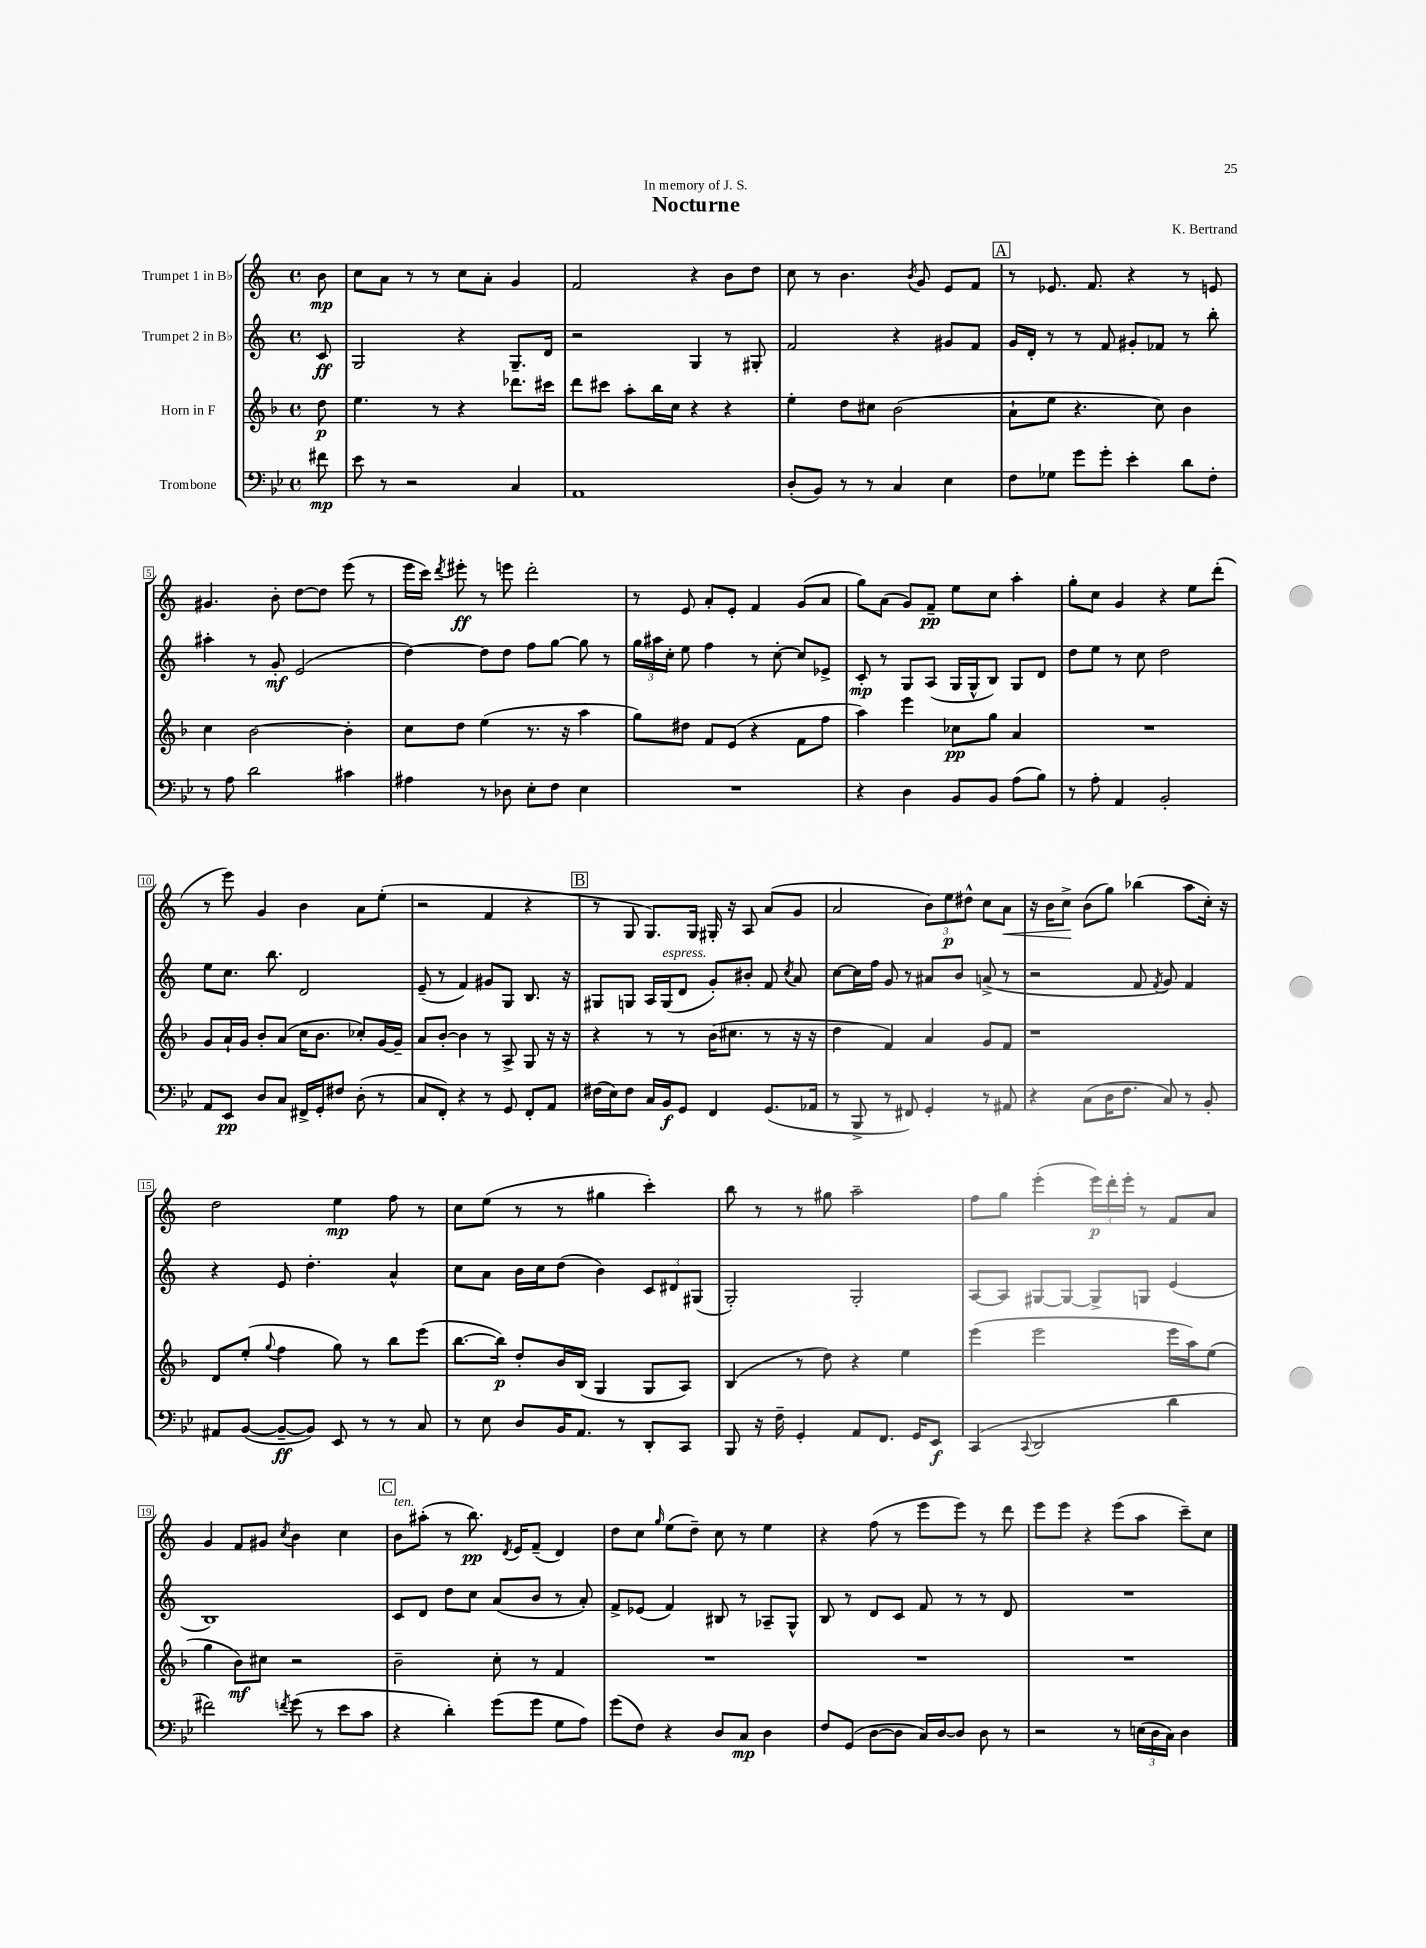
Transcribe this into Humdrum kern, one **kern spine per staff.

**kern	**dynam	**kern	**dynam	**kern	**dynam	**kern	**dynam
*part4	*part4	*part3	*part3	*part2	*part2	*part1	*part1
*staff4	*staff4	*staff3	*staff3	*staff2	*staff2	*staff1	*staff1
*I"Trombone	*	*I"Horn in F	*	*I"Trumpet 2 in B♭	*	*I"Trumpet 1 in B♭	*
*clefF4	*	*clefG2	*	*clefG2	*	*clefG2	*
*k[b-e-]	*	*k[b-]	*	*k[]	*	*k[]	*
*M4/4	*	*M4/4	*	*M4/4	*	*M4/4	*
*met(c)	*	*met(c)	*	*met(c)	*	*met(c)	*
=	=	=	=	=	=	=	=
8f#X\	mp	8dd\	p	8c/	ff	8b\	mp
=1	=1	=1	=1	=1	=1	=1	=1
8e-\	.	4.ee\	.	2G/	.	8cc\L	.
8r	.	.	.	.	.	8a\J	.
2r	.	.	.	.	.	8r	.
.	.	8r	.	.	.	8r	.
.	.	4r	.	4r	.	8cc\L	.
.	.	.	.	.	.	8a'\J	.
4C/	.	8.ddd-X\L	.	8.G~/L	.	4g/	.
.	.	16ccc#X\Jk	.	16d/Jk	.	.	.
=2	=2	=2	=2	=2	=2	=2	=2
1AA	.	8ddd\L	.	2r	.	2f/	.
.	.	8ccc#X\J	.	.	.	.	.
.	.	8aa'\L	.	.	.	.	.
.	.	16bb-\L	.	.	.	.	.
.	.	16cc\JJ	.	.	.	.	.
.	.	4r	.	4G/	.	4r	.
.	.	4r	.	8r	.	8b\L	.
.	.	.	.	8G#X'/	.	8dd\J	.
=3	=3	=3	=3	=3	=3	=3	=3
(8D'/L	.	4ee'\	.	2f/	.	8cc\	.
8BB-/J)	.	.	.	.	.	8r	.
8r	.	8dd\L	.	.	.	4.b\	.
8r	.	8cc#X\J	.	.	.	.	.
4C/	.	(2b-\	.	4r	.	.	.
.	.	.	.	.	.	8qb/	.
.	.	.	.	.	.	8g/	.
4E-\	.	.	.	8g#X/L	.	8e/L	.
.	.	.	.	8f/J	.	8f/J	.
!!LO:REH:place=s1:t=A
=4	=4	=4	=4	=4	=4	=4	=4
8F\L	.	8a`\L	.	16g/LL	.	8r	.
.	.	.	.	16d'/JJ	.	.	.
8G-X\J	.	8ee\J	.	8r	.	8.e-X/	.
8g\L	.	4.r	.	8r	.	.	.
.	.	.	.	.	.	8.f/	.
8g'\J	.	.	.	8f/	.	.	.
4e-'\	.	.	.	8g#X'/L	.	4r	.
.	.	8cc\)	.	8f-X/J	.	.	.
8d\L	.	4b-\	.	8r	.	8r	.
8F'\J	.	.	.	8bb'\	.	8en/	.
!!LO:LB:g=z
=5	=5	=5	=5	=5	=5	=5	=5
8r	.	4cc\	.	4aa#X'\	.	4.g#X/	.
8A\	.	.	.	.	.	.	.
2d\	.	[2b-\	.	8r	.	.	.
.	.	.	.	8g'/	mf	8b'\	.
.	.	.	.	(2e/	.	[8dd\L	.
.	.	.	.	.	.	8dd\J]	.
4c#X\	.	4b-'\]	.	.	.	(8eee\	.
.	.	.	.	.	.	8r	.
=6	=6	=6	=6	=6	=6	=6	=6
4A#X\	.	8cc\L	.	[4dd\)	.	16eee\LL	.
.	.	.	.	.	.	16ccc\JJ)	.
.	.	.	.	.	.	8qddd/	.
.	.	8dd\J	.	.	.	8eee#X'\	ff
8r	.	(4ee\	.	8dd\L]	.	8r	.
8D-X\	.	.	.	8dd\J	.	8eeen\	.
8E-'\L	.	8.r	.	8ff\L	.	2ddd'\	.
8F\J	.	.	.	[8gg\J	.	.	.
.	.	16r	.	.	.	.	.
4E-\	.	4aa\	.	8gg\]	.	.	.
.	.	.	.	8r	.	.	.
=7	=7	=7	=7	=7	=7	=7	=7
1r	.	8gg\L)	.	24gg\LL	.	8r	.
.	.	.	.	24aa#X\	.	.	.
.	.	.	.	24cc'\JJ	.	.	.
.	.	8dd#X\J	.	8ee\	.	8e/	.
.	.	8f/L	.	4ff\	.	8a'/L	.
.	.	(8e/J	.	.	.	8e'/J	.
.	.	4r	.	8r	.	4f/	.
.	.	.	.	[8cc'\	.	.	.
.	.	8f\L	.	8cc/L]	.	(8g/L	.
.	.	8ff\J	.	8e-X^/J	.	8a/J	.
=8	=8	=8	=8	=8	=8	=8	=8
4r	.	4aa\)	.	8c'/	mp	8gg\L)	.
.	.	.	.	8r	.	(8a\J	.
4D\	.	4eee\	.	8G/L	.	8g/L)	.
.	.	.	.	(8A/J	.	8f~/J	pp
8BB-/L	.	8cc-X\L	pp	16G/LL	.	8ee\L	.
.	.	.	.	16G^^/J	.	.	.
8BB-/J	.	8gg\J	.	8B/J)	.	8cc\J	.
(8A\L	.	4a/	.	8G/L	.	4aa'\	.
8B-\J)	.	.	.	8d/J	.	.	.
=9	=9	=9	=9	=9	=9	=9	=9
8r	.	1r	.	8dd\L	.	8gg'\L	.
8A'\	.	.	.	8ee\J	.	8cc\J	.
4AA/	.	.	.	8r	.	4g/	.
.	.	.	.	8cc\	.	.	.
2BB-'/	.	.	.	2dd\	.	4r	.
.	.	.	.	.	.	8ee\L	.
.	.	.	.	.	.	(8ddd'\J	.
!!LO:LB:g=z
=10	=10	=10	=10	=10	=10	=10	=10
8AA/L	.	8g/L	.	8ee\L	.	8r	.
8EE-/J	pp	16a`/L	.	8.cc\J	.	8eee\)	.
.	.	16g/JJ	.	.	.	.	.
8D/L	.	8b-'/L	.	.	.	4g/	.
.	.	.	.	8.bb\	.	.	.
8C/J	.	(8a/J	.	.	.	.	.
16FF#X^/LL	.	16cc\KL	.	2d/	.	4b\	.
16GG'/J	.	8.b-\J	.	.	.	.	.
8F#X/J	.	.	.	.	.	.	.
(8D'\	.	8cc-X'/L)	.	.	.	8a\L	.
8r	.	[16g/L	.	.	.	(8ee'\J	.
.	.	16g~/JJ]	.	.	.	.	.
=11	=11	=11	=11	=11	=11	=11	=11
8C/L	.	8a/L	.	(8e~/	.	2r	.
8FF'/J)	.	[8b-'/J	.	8r	.	.	.
4r	.	4b-\]	.	4f/)	.	.	.
8r	.	8r	.	8g#X/L	.	4f/	.
8GG/	.	8A^/	.	8G/J	.	.	.
8FF'/L	.	8G/	.	8.B/	.	4r	.
8AA/J	.	16r	.	.	.	.	.
.	.	16r	.	16r	.	.	.
!!LO:REH:place=s1:t=B
=12	=12	=12	=12	=12	=12	=12	=12
(16F#X\LL	.	4r	.	8G#X/L	.	8r	.
16E-\J)	.	.	.	.	.	.	.
8F#\J	.	.	.	8Gn/J	.	8G/	.
16C/LL	.	8r	.	16A/LL	.	8.G/L)	.
!	!	!	!	!LO:TX:a:i:t=espress.	!	!	!
16BB-/J	f	.	.	(16G/J	.	.	.
8GG/J	.	8r	.	8d/J	.	.	.
.	.	.	.	.	.	16G/Jk	.
4FF/	.	(16b-\KL	.	8g'/L)	.	16G#X'/	.
.	.	8.cc#X\J	.	.	.	16r	.
.	.	.	.	8b#X'/J	.	8A/	.
(8.GG/L	.	8r	.	8f/	.	(8a/L	.
.	.	.	.	8qcc/	.	.	.
.	.	16r	.	8a/	.	8g/J	.
16AA-X/Jk	.	16r	.	.	.	.	.
=13	=13	=13	=13	=13	=13	=13	=13
8r	.	4dd\	.	[8cc\L	.	2a/	.
8BBB-^/	.	.	.	16cc\L]	.	.	.
.	.	.	.	16ff\JJ	.	.	.
8r	.	4f/)	.	8g/	.	.	.
8FF#X/)	.	.	.	8r	.	.	.
4GG'/	.	4a/	.	8a#X/L	.	12b\L)	.
.	.	.	.	.	.	12ee\	p
.	.	.	.	8b/J	.	.	.
.	.	.	.	.	.	12dd#X^^\J	.
8r	.	8g/L	.	(8an^/	.	8cc\L	.
!	!	!	!	!	!	!	!LO:HP:b
8AA#X/	.	8f/J	.	8r	.	8a\J	<
=14	=14	=14	=14	=14	=14	=14	=14
4r	.	1r	.	2r	.	16r	.
.	.	.	.	.	.	16b\KL	.
.	.	.	.	.	.	8cc^\J	.
(8C\L	.	.	.	.	.	(8b\L	[
16D\K	.	.	.	.	.	8gg\J)	.
8.F\J	.	.	.	.	.	.	.
.	.	.	.	8f/	.	(4bb-X\	.
.	.	.	.	8qf/	.	.	.
8C/)	.	.	.	8g/)	.	.	.
8r	.	.	.	4f/	.	8aa\L	.
8BB-'/	.	.	.	.	.	16cc'\Jk)	.
.	.	.	.	.	.	16r	.
!!LO:LB:g=z
=15	=15	=15	=15	=15	=15	=15	=15
8AA#X/L	.	8d/L	.	4r	.	2dd\	.
([8BB-/J	.	(8ee'/J	.	.	.	.	.
.	.	8qqgg/	.	.	.	.	.
8BB-~/L_	ff	4ff\	.	8e/	.	.	.
8BB-/J])	.	.	.	4.dd'\	.	.	.
8EE-/	.	8gg\)	.	.	.	4ee\	mp
8r	.	8r	.	.	.	.	.
8r	.	8bb-\L	.	4a^^/	.	8ff\	.
8C/	.	(8eee\J	.	.	.	8r	.
=16	=16	=16	=16	=16	=16	=16	=16
8r	.	[8.bb-\L	.	8cc\L	.	8cc\L	.
8E-\	.	.	.	8a\J	.	(8ee\J	.
.	.	16bb-\Jk])	p	.	.	.	.
8D/L	.	8dd'/L	.	16b\LL	.	8r	.
.	.	.	.	16cc\J	.	.	.
16BB-/K	.	16b-/L	.	(8dd\J	.	8r	.
8.AA/J	.	(16B-/JJ	.	.	.	.	.
.	.	4G/	.	4b\)	.	4gg#X\	.
8r	.	.	.	.	.	.	.
8DD'/L	.	8G/L	.	12c/L	.	4ccc'\)	.
.	.	.	.	12d#X/	.	.	.
8CC/J	.	8A/J)	.	.	.	.	.
.	.	.	.	(12G#X/J	.	.	.
=17	=17	=17	=17	=17	=17	=17	=17
8BBB-/	.	(4B-/	.	2G'/)	.	8bb\	.
16r	.	.	.	.	.	8r	.
16F~\	.	.	.	.	.	.	.
4GG'/	.	8r	.	.	.	8r	.
.	.	8dd\)	.	.	.	8gg#X\	.
8AA/L	.	4r	.	2G'/	.	2aa~\	.
8.FF/J	.	.	.	.	.	.	.
.	.	4ee\	.	.	.	.	.
16GG/KL	.	.	.	.	.	.	.
8EE-/J	f	.	.	.	.	.	.
=18	=18	=18	=18	=18	=18	=18	=18
(4CC/	.	(4eee\	.	[8A/L	.	8ff\L	.
.	.	.	.	8A/J]	.	8gg\J	.
8qqCC/	.	.	.	.	.	.	.
2DD/	.	2eee\	.	[8G#X/L	.	(4eee'\	.
.	.	.	.	8G#/J_	.	.	.
.	.	.	.	8G#^/L]	.	24eee\LL)	p
.	.	.	.	.	.	24ddd'\	.
.	.	.	.	.	.	24eee'\JJ	.
.	.	.	.	8Gn/J	.	8r	.
4d\	.	16eee\LL	.	(4e/	.	8f/L	.
.	.	16aa\J)	.	.	.	.	.
.	.	(8ee\J	.	.	.	8a/J	.
!!LO:LB:g=z
=19	=19	=19	=19	=19	=19	=19	=19
2f#X\)	.	4gg\	.	1B)	.	4g/	.
.	.	8b-\L)	mf	.	.	8f/L	.
.	.	8cc#X\J	.	.	.	8g#X/J	.
8qfn/	.	.	.	.	.	8qcc/	.
(8g\	.	2r	.	.	.	4b\	.
8r	.	.	.	.	.	.	.
8e-\L	.	.	.	.	.	4cc\	.
8c\J	.	.	.	.	.	.	.
!!LO:REH:place=s1:t=C
=20	=20	=20	=20	=20	=20	=20	=20
!	!	!	!	!	!	!LO:TX:a:i:t=ten.	!
4r	.	2b-~\	.	8c/L	.	8b\L	.
.	.	.	.	8d/J	.	(8aa#X'\J	.
4d'\)	.	.	.	8dd\L	.	8r	.
.	.	.	.	8cc\J	.	8.bb\)	pp
(8g\L	.	8cc'\	.	(8a/L	.	.	.
.	.	.	.	.	.	8qd/	.
.	.	.	.	.	.	16e/KL	.
8g\J	.	8r	.	8b/J	.	(8f~/J	.
8G\L	.	4f/	.	8r	.	4d/)	.
8A\J)	.	.	.	8a'/)	.	.	.
=21	=21	=21	=21	=21	=21	=21	=21
(8g\L	.	1r	.	8f^/L	.	8dd\L	.
8F\J)	.	.	.	(8e-X/J	.	8cc\J	.
.	.	.	.	.	.	16qqgg/	.
4r	.	.	.	4f/)	.	(8ee\L	.
.	.	.	.	.	.	8dd~\J)	.
8D/L	.	.	.	8B#X/	.	8cc\	.
8C/J	mp	.	.	8r	.	8r	.
4D\	.	.	.	8A-X~/L	.	4ee\	.
.	.	.	.	8G^^/J	.	.	.
=22	=22	=22	=22	=22	=22	=22	=22
8F/L	.	1r	.	8B/	.	4r	.
(8GG/J	.	.	.	8r	.	.	.
[8D\L	.	.	.	8d/L	.	(8ff\	.
8D\J]	.	.	.	8c/J	.	8r	.
16C/LL)	.	.	.	8f/	.	8eee\L	.
[16D/J	.	.	.	.	.	.	.
8D/J]	.	.	.	8r	.	8eee\J)	.
8D\	.	.	.	8r	.	8r	.
8r	.	.	.	8d/	.	8ddd\	.
=23	=23	=23	=23	=23	=23	=23	=23
2r	.	1r	.	1r	.	8eee\L	.
.	.	.	.	.	.	8eee\J	.
.	.	.	.	.	.	4r	.
8r	.	.	.	.	.	(8eee\L	.
(24En\LL	.	.	.	.	.	8aa\J	.
24D\	.	.	.	.	.	.	.
24C\JJ)	.	.	.	.	.	.	.
4D\	.	.	.	.	.	8ccc~\L)	.
.	.	.	.	.	.	8cc\J	.
==	==	==	==	==	==	==	==
*-	*-	*-	*-	*-	*-	*-	*-
